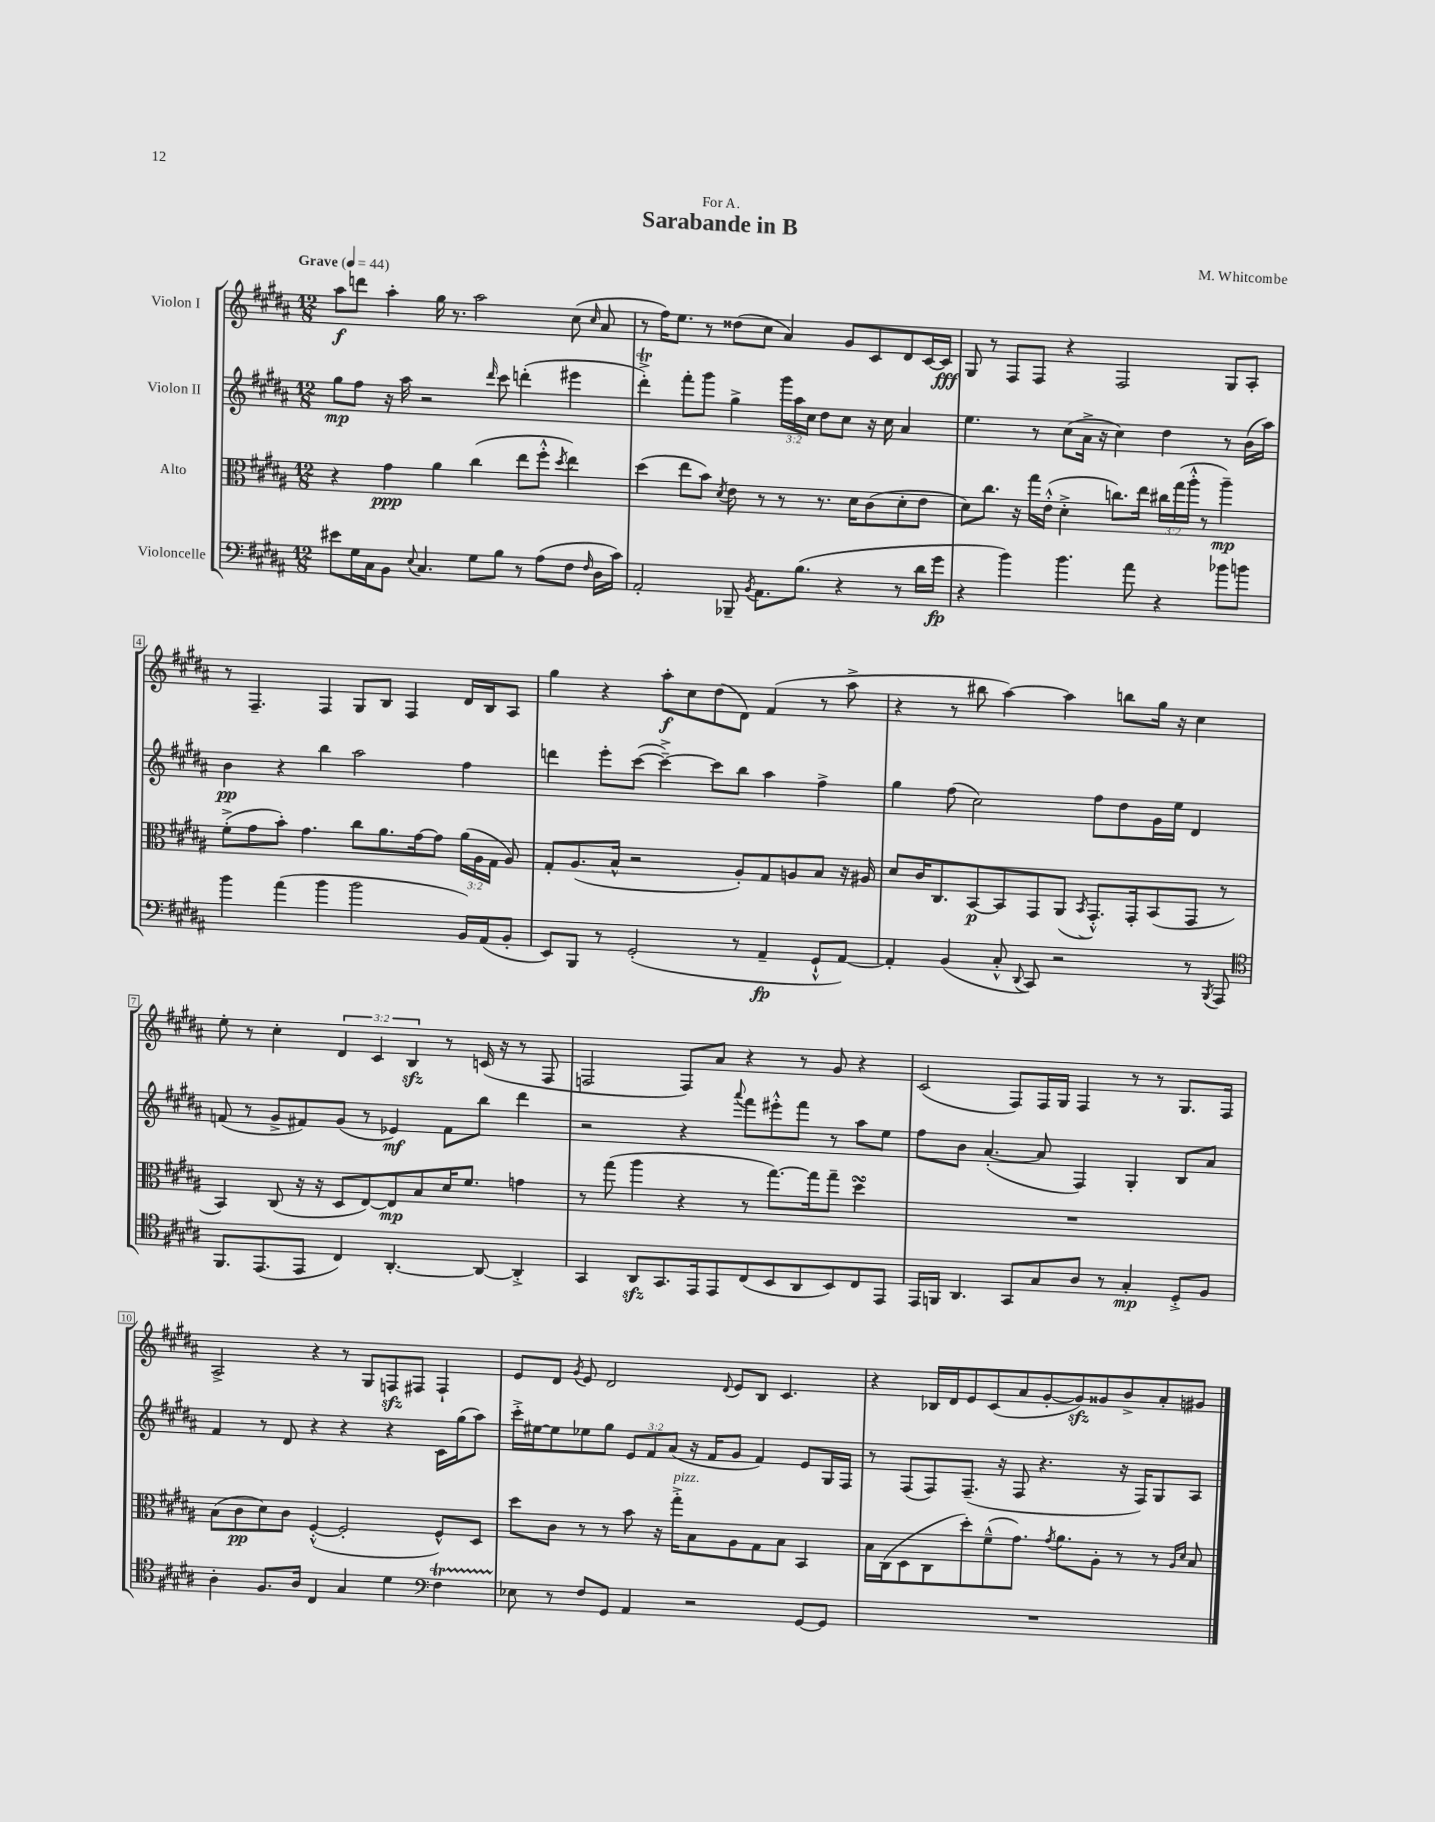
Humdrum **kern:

**kern	**kern	**kern	**kern
*staff4	*staff3	*staff2	*staff1
*clefF4	*clefC3	*clefG2	*clefG2
*k[f#c#g#d#a#]	*k[f#c#g#d#a#]	*k[f#c#g#d#a#]	*k[f#c#g#d#a#]
*M12/8	*M12/8	*M12/8	*M12/8
*MM44	*MM44	*MM44	*MM44
8e#	4r	8gg#	8aa#
16G#	.	8ff#	8ddd
16C#	.	.	.
8BB	4g#	16r	4aa#'
.	.	16aa#	.
8qqE	.	.	.
4.C#	.	2r	.
.	4a#	.	16gg#
.	.	.	8.r
8G#	(4cc#	.	2aa#
.	.	16qqddd#	.
8B	.	8ccc#	.
8r	8ee	(4ddd'	.
(8A#	8ff#'^^	.	.
.	8qdd#	.	.
8F#	4ee)	4eee#	(8cc#
16qqF#	.	.	16qqcc#
16D#	.	.	8a#
16c#)	.	.	.
=	=	=	=
2AA#'	(4dd#	4ddd#'^)	8r
.	.	.	16ff#)
.	.	.	8.ee
.	8ee	8fff#'	.
.	8b)	8ggg#	8r
.	8qd#	.	.
8BBB-~	8e	4gg#^	(8dd##
8qBB	.	.	.
8.AA#	8r	.	8cc#
.	8r	24ggg#	4a#)
.	.	24aa#	.
(8.B	.	.	.
.	.	24cc#	.
.	8.r	8dd#	.
4r	.	8cc#	8g#
.	16d#	.	.
.	(8c#	16r	8c#
.	.	16cc#	.
8r	8d#'	4a#	8d#
16d#	8e	.	[16c#
16g#	.	.	16c#]
=	=	=	=
4r	8d#)	4.ee	8G#
.	8.cc#	.	8r
4b)	.	.	8F#
.	16r	.	.
.	16gg#	8r	8F#
.	(16e'^^	.	.
4.b	4d#'^	(8cc#	4r
.	.	16a#^	.
.	.	16r	.
.	8.cc)	4cc#)	2F#
8a#	.	.	.
.	16ee	.	.
4r	24cc#	4dd#	.
.	(24gg#	.	.
.	24aa#'^^	.	.
.	8r	.	.
8b-	4aa#~)	8r	8G#
8b	.	(16b	8A#'
.	.	16aa#)	.
=	=	=	=
4b	(8f#'^	4b	8r
.	8g#	.	4.F#~
(4a#	8b')	4r	.
.	4.g#	.	.
4b	.	4bb	4F#
2b	8cc#	2aa#	8G#
.	8.a#	.	8B
.	.	.	4F#
.	[16g#	.	.
.	8g#]	.	.
16BB)	(24a#	4ff#	16d#
.	24A#	.	.
(16AA#	.	.	16B
.	24G#	.	.
8BB'	8A#)	.	8A#
=	=	=	=
8EE)	8G#'	4ddd	4gg#
8BBB	(8.A#	.	.
8r	.	8eee'	4r
.	16B^^	.	.
(2GG#'	2r	([8ccc#	.
.	.	4ccc#~^_)	8aa#'
.	.	.	8cc#
.	.	8ccc#]	(8dd#
8r	8A#')	8bb	8d#)
4AA#~	8G#	4aa#	(4f#
.	8A	.	.
8GG#`^^	8B	4ff#^	8r
[8AA#)	16r	.	8aa#^
.	16A#	.	.
=	=	=	=
4AA#']	8d#	4gg#	4r
.	16c#	.	.
.	8.C#	.	.
(4BB	.	(8ff#	8r
.	[8BB	2cc#)	8bb#
8C#'^^	8BB]	.	[4aa#)
8qqDD#	.	.	.
8CC#)	8GG#	.	.
2r	(8AA#	.	4aa#]
.	8qBB	.	.
.	8.GG#'^^)	8ff#	.
.	.	8dd#	8bb
.	16GG#'	.	.
.	(8BB	16g#	16gg#
.	.	16ee	16r
8r	8GG#	4d#	4cc#
8qBBB	.	.	.
8AAA#	8r	.	.
=	=	=	=
*clefC4	*	*	*
8.FF#	4BB)	(8f	8ee'
.	.	8r	8r
(8.EE	.	.	.
.	(8C#	8g#^	4cc#'
8EE	16r	8f#)	.
.	16r	.	.
4C#)	8D#	(8g#	6d#
.	[8E)	8r	.
.	.	.	6c#
[4.AA#'	8E]	4e-)	.
.	.	.	6B
.	8B	.	.
.	16d#	8f#	8r
.	8.f#	.	.
8AA#_	.	8bb	(16c
.	.	.	16r
4AA#'^]	4g	4ddd#	8r
.	.	.	8F#
=	=	=	=
4GG#	8r	2r	2F
.	(8gg#	.	.
8AA#	4aa#	.	.
8.GG#	.	.	.
.	4r	4r	8F)
16EE	.	.	.
8EE	.	.	8a#
.	.	8qqaaa#	.
(8C#	8r	8fff#	4r
8BB	[8.gg#)	8eee#'^^	.
8AA#	.	8fff#	8r
.	16gg#]	.	.
8BB)	8gg#~	8r	8g#
8C#	4dd#	8aa#	4r
8EE	.	8ee	.
=	=	=	=
16EE	1.r	8ff#	(2c#
16FF	.	.	.
4.AA#	.	8b	.
.	.	([4.a#'	.
8GG#	.	.	8F#)
8G#	.	8a#]	16F#
.	.	.	16G#
8A#	.	4F#)	4F#
8r	.	.	.
4G#'	.	4G#'	8r
.	.	.	8r
8D#'^	.	8B	8.G#
8F#	.	8a#	.
.	.	.	16F#
=	=	=	=
4A#'	(8B	4f#	2A#^
.	8c#	.	.
8.F#	8d#)	8r	.
.	8c#	8d#	.
16A#	.	.	.
4C#	([4F#'^^	4r	4r
4G#	2F#']	4r	8r
.	.	.	8G#
4d#	.	4r	8F
.	.	.	8F#
*clefF4	*	*	*
4F#	8F#^^)	16c#	4F#`
.	.	(16gg#	.
.	8D#	8aa#)	.
=	=	=	=
8E-	8dd#	16ccc#'^	8e
.	.	[16ee#	.
8r	8c#	8ee#]	8d#
.	.	.	8qg#
8F#	8r	8ee-	8e
8GG#	8r	8gg#	2d#
4AA#	8b	12e	.
.	.	12f#	.
.	16r	.	.
.	.	(12a#	.
.	16gg#'^	.	.
2r	8B	16r	.
.	.	16f#	.
.	.	.	8qqd#
.	8A#	8g#	8e
.	8G#	4f#)	8B
.	8B	.	4.c#
[8GG#	4BB	8e	.
8GG#]	.	16G#	.
.	.	16F#	.
=	=	=	=
1.r	16B	8r	4r
.	(16C#	.	.
.	8D#	(8F#	.
.	8C#	8F#)	16B-
.	.	.	16d#
.	8dd#')	(8.F#~	8e
.	(8f#~^^	.	(8c#
.	.	16r	.
.	8.g#)	8F#	8a#
.	.	4.r	[8g#'
.	8qg#	.	.
.	8.a#	.	.
.	.	.	8g#])
.	8A#'	.	8g##
.	8r	16r	8b^
.	.	16F#)	.
.	8r	8G#	8a#'
.	16qqA#	.	.
.	16qqd#	.	.
.	8B	8A#	8g#
==	==	==	==
*-	*-	*-	*-
